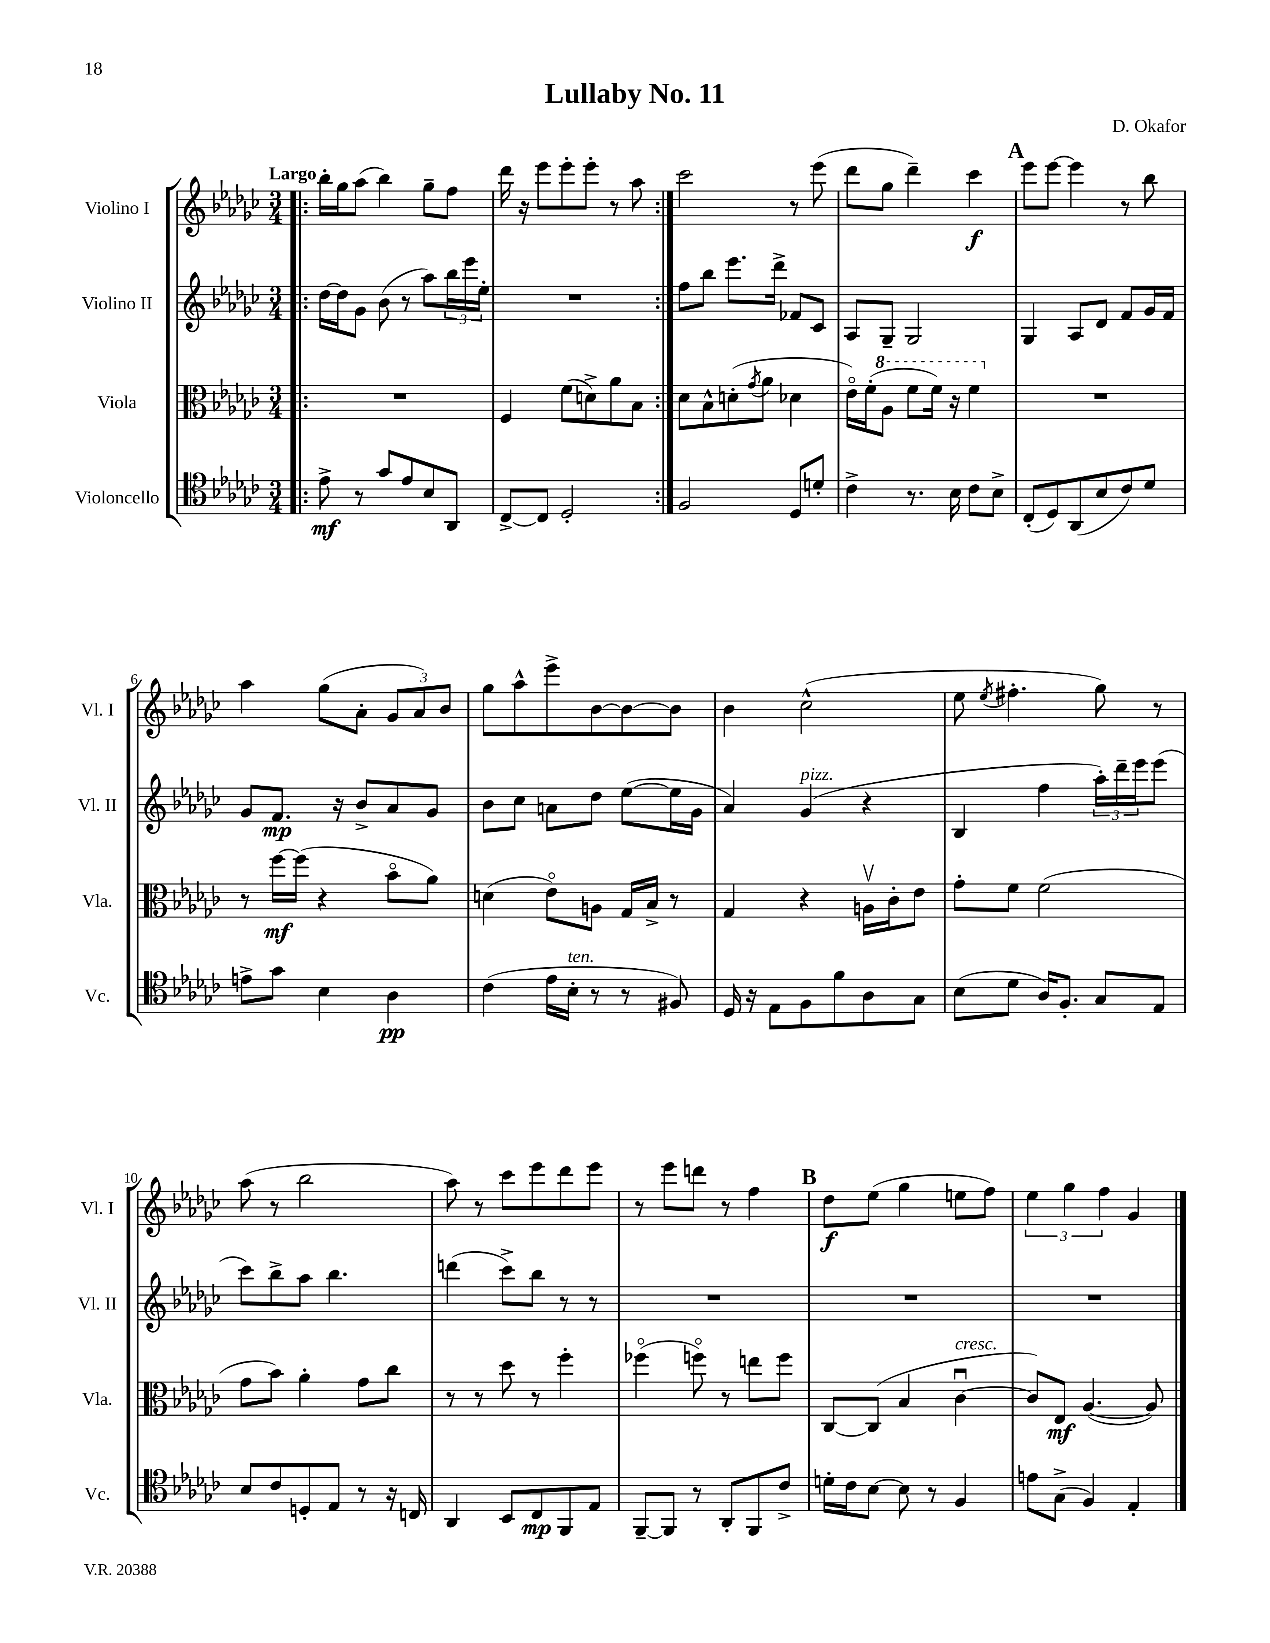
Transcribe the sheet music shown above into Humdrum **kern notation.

**kern	**kern	**kern	**kern
*staff4	*staff3	*staff2	*staff1
*clefC4	*clefC3	*clefG2	*clefG2
*k[b-e-a-d-g-c-]	*k[b-e-a-d-g-c-]	*k[b-e-a-d-g-c-]	*k[b-e-a-d-g-c-]
*M3/4	*M3/4	*M3/4	*M3/4
=!|:	=!|:	=!|:	=!|:
8e-^\	2.r	[16dd-\LL	16bb-'\LL
.	.	16dd-\]J	16gg-\J
8r	.	8g-\J	(8aa-\J
8g-/L	.	(8b-\	4bb-\)
8e-/	.	8r	.
8B-/	.	8aa-\L)	8gg-~\L
8AA-/J	.	24bb-\L	8ff\J
.	.	24eee-\	.
.	.	24ee-'\JJ	.
=	=	=	=
[8C-^/L	4F/	2.r	16ddd-\
.	.	.	16r
8C-/]J	.	.	8eee-\L
2D-'/	(8f\L	.	8eee-'\
.	8d^\)	.	8eee-'\J
.	8a-\	.	8r
.	8B-\J	.	8aa-\
=:|!	=:|!	=:|!	=:|!
2F/	8d-\L	8ff\L	2ccc-\
.	8B-^^\	8bb-\J	.
.	(8d'\	8.eee-\L	.
.	8qg-/	.	.
.	8a-\J	.	.
.	.	16ddd-^\Jk	.
8D-/L	4d-\	8f-/L	8r
8d'/J	.	8c-/J	(8eee-\
=	=	=	=
4c-^\	16e-o\LL)	8A-/L	8ddd-\L
.	(16f'\J	.	.
.	8a-\J	8G-~/J	8gg-\J
8.r	8ff\L	2G-/	4ddd-~\)
.	16ff\Jk)	.	.
16B-\	16r	.	.
8c-\L	4ff\	.	4ccc-\
8B-^\J	.	.	.
=	=	=	=
(8C-'/L	2.r	4G-/	8eee-\L
8D-/)	.	.	[8eee-\J
(8AA-/	.	8A-/L	4eee-\]
8B-/	.	8d-/J	.
8c-/)	.	8f/L	8r
8d-/J	.	16g-/L	8bb-\
.	.	16f/JJ	.
=	=	=	=
8e^\L	8r	8g-/L	4aa-\
8g-\J	[16ff\LL	8.f/J	.
.	(16ff\]JJ	.	.
4B-\	4r	.	(8gg-\L
.	.	16r	.
.	.	8b-^/L	8a-'\J
4A-\	8b-o\L	8a-/	12g-/L
.	.	.	12a-/)
.	8a-\J)	8g-/J	.
.	.	.	12b-/J
=	=	=	=
(4c-\	(4d\	8b-\L	8gg-\L
.	.	8cc-\J	8aa-^^\
16e-\LL	8e-o\L)	8a\L	8eee-^\
16B-'\JJ	.	.	.
8r	8A\J	8dd-\J	[8b-\
8r	16G-/LL	([8ee-\L	8b-\_
.	16B-^/JJ	.	.
8F#/)	8r	16ee-\]L	8b-\]J
.	.	16g-\JJ	.
=	=	=	=
16D-/	4G-/	4a-/)	4b-\
16r	.	.	.
8E-\L	.	.	.
8F\	4r	(4g-/	(2cc-^^\
8f\	.	.	.
8A-\	16Av\LL	4r	.
.	16c-'\J	.	.
8G-\J	8e-\J	.	.
=	=	=	=
(8B-\L	8g-'\L	4B-/	8ee-\
.	.	.	8qee-/
8d-\J	8f\J	.	4.ff#'\
16A-/LK)	(2f\	4ff\	.
8.F'/J	.	.	.
8G-/L	.	24aa-'\LL)	8gg-\)
.	.	24ddd-~\	.
.	.	24eee-\J	.
8E-/J	.	(8eee-\J	8r
=	=	=	=
8B-/L	8g-\L	8ccc-\L)	(8aa-\
8c-/	8b-\J)	8bb-^\	8r
8D'/	4a-'\	8aa-\J	2bb-\
8E-/J	.	4.bb-\	.
8r	8g-\L	.	.
16r	8cc-\J	.	.
16C/	.	.	.
=	=	=	=
4AA-/	8r	(4ddd\	8aa-\)
.	8r	.	8r
8BB-/L	8dd-\	8ccc-^\L)	8ccc-\L
8C-/	8r	8bb-\J	8eee-\
8FF/	4ff'\	8r	8ddd-\
8E-/J	.	8r	8eee-\J
=	=	=	=
[8FF~/L	(4ff-o\	2.r	8r
8FF/]J	.	.	8eee-\L
8r	8ffo\)	.	8ddd\J
8AA-'/L	8r	.	8r
8FF/	8ee\L	.	4ff\
8c-^/J	8ff\J	.	.
=	=	=	=
16d'\LL	[8C-/L	2.r	8dd-\L
16c-\J	.	.	.
[8B-\J	(8C-/]J	.	(8ee-\J
8B-\]	4B-/	.	4gg-\
8r	.	.	.
4F/	[4c-u\	.	8ee\L
.	.	.	8ff\J)
=	=	=	=
8e\L	8c-/]L)	2.r	6ee-\
(8G-^\J	8E-/J	.	.
.	.	.	6gg-\
4F/)	([4.A-/	.	.
.	.	.	6ff\
4E-'/	.	.	4g-/
.	8A-/])	.	.
==	==	==	==
*-	*-	*-	*-
